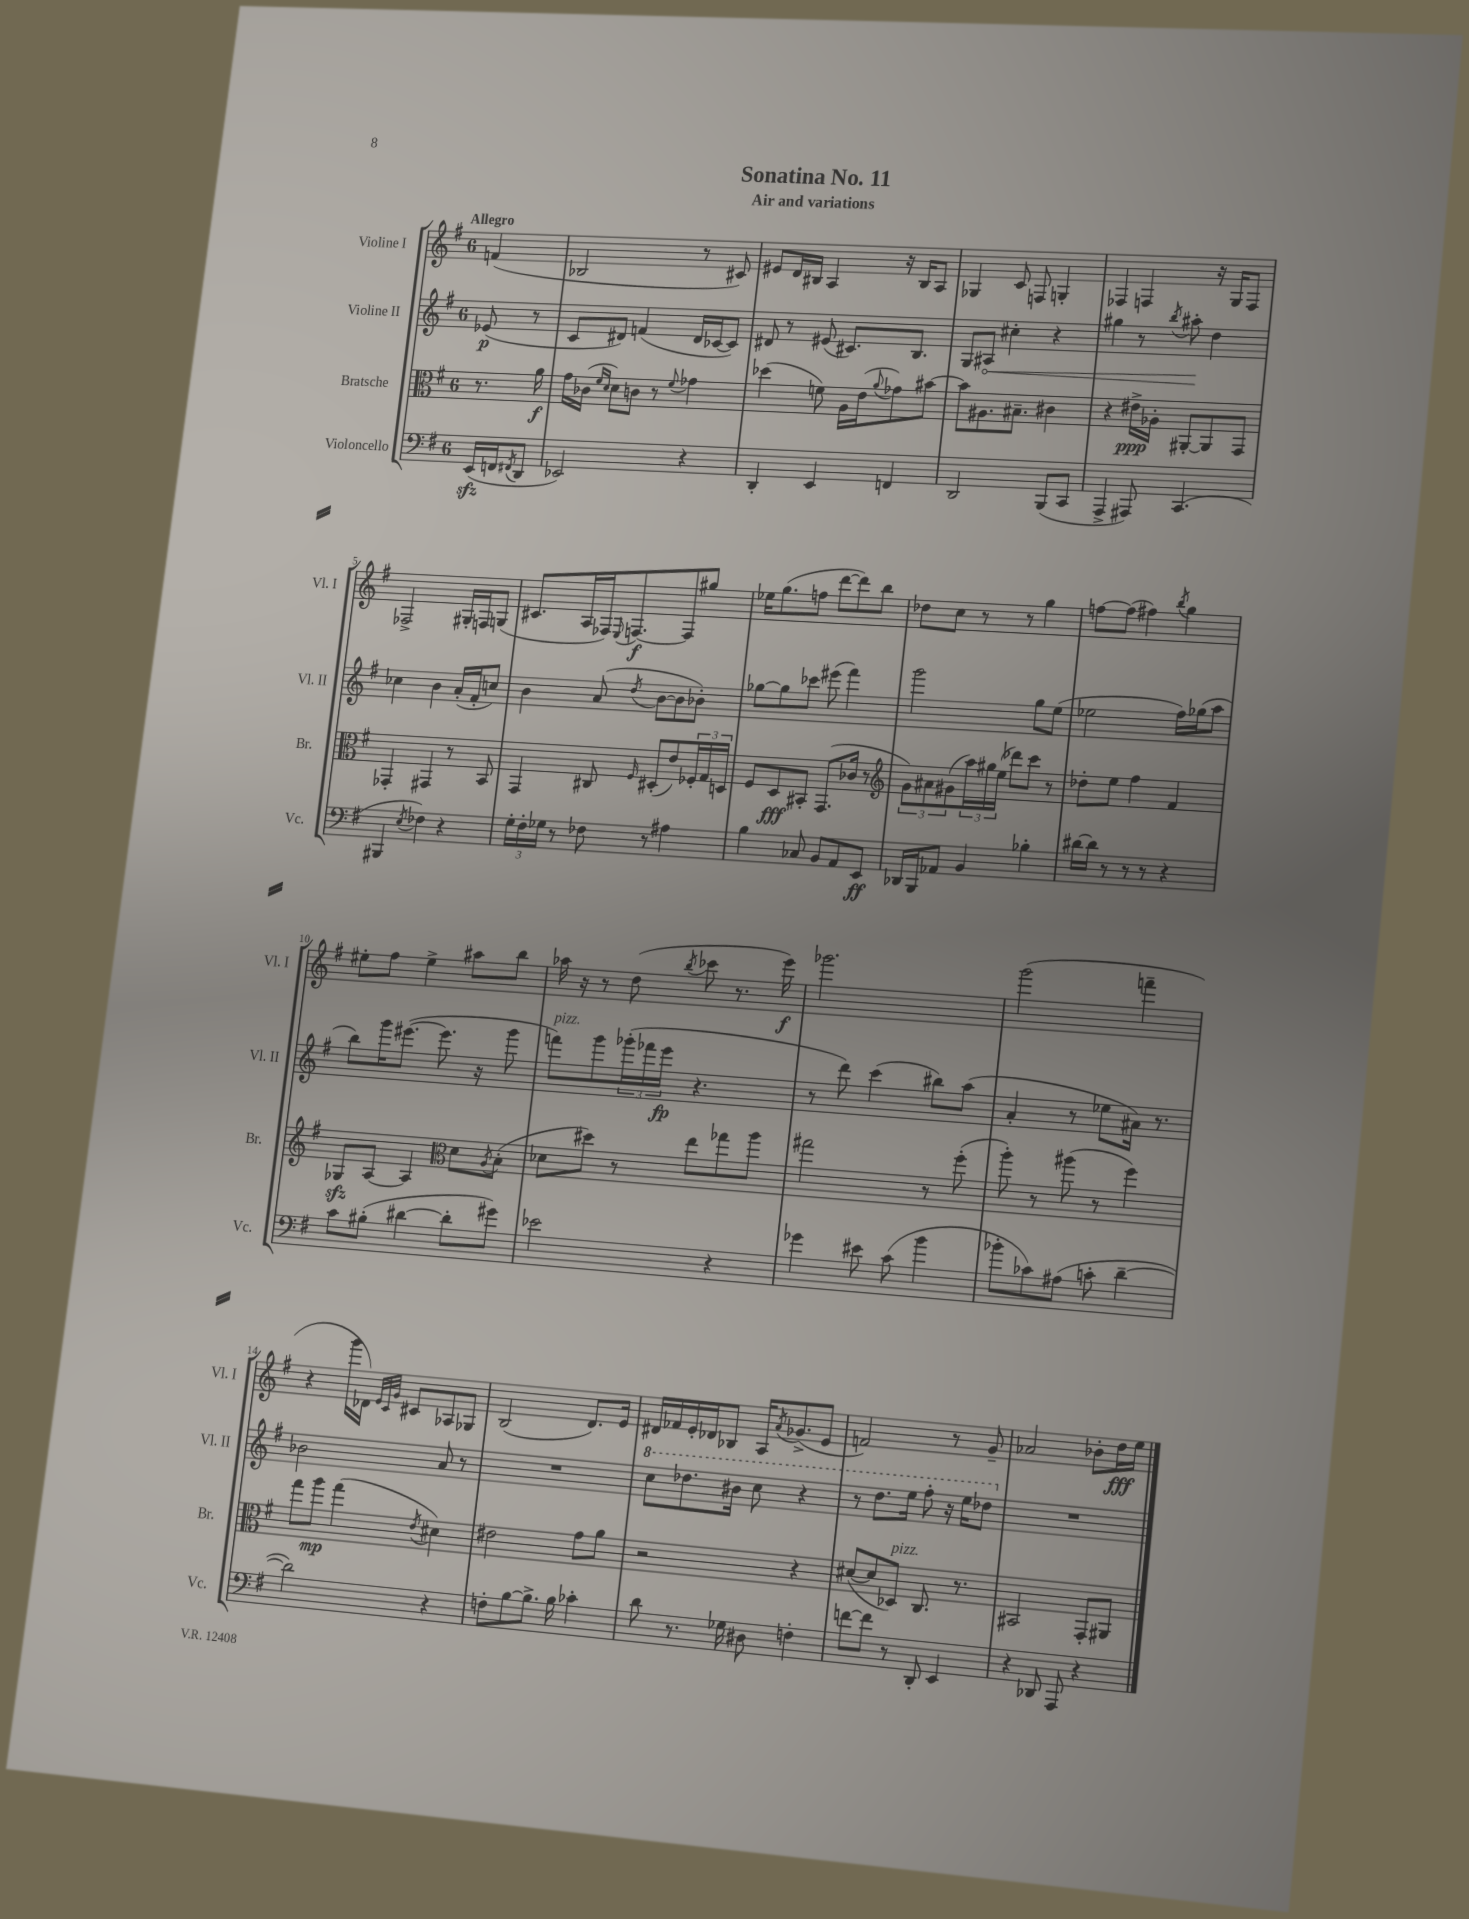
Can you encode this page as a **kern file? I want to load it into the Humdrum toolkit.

**kern	**kern	**kern	**kern
*staff4	*staff3	*staff2	*staff1
*clefF4	*clefC3	*clefG2	*clefG2
*k[f#]	*k[f#]	*k[f#]	*k[f#]
*M6/8	*M6/8	*M6/8	*M6/8
(16EE	8.r	(8e-	(4f
16FF	.	.	.
8qFF#	.	.	.
8DD	.	8r	.
.	16a	.	.
=	=	=	=
2EE-)	16g	8c	2B-
.	(16c-	.	.
.	16qqf#	.	.
.	16qqd	.	.
.	8d)	8d#)	.
.	8c	(4f	.
.	8r	.	.
.	8qqf#	.	.
4r	4g-	16d#	8r
.	.	[16c-	.
.	.	8c-])	8c#)
=	=	=	=
4DD'	(4dd-	8d#	8e#
.	.	8r	16d
.	.	.	16B#
4EE	8f)	(8e#	4A
.	16A	8.c#)	.
.	(16e	.	.
.	8qqa	.	.
4FF	8g-)	.	16r
.	.	8.B	16B#
.	[8b#	.	8A
=	=	=	=
2DD	8b#]	8G	4G-
.	8.A#	8A#	.
.	.	4cc#'	8c
.	8.B#~	.	.
.	.	.	8F
(8BBB	4c#	4r	4G'
8CC	.	.	.
=	=	=	=
4AAA^	4r	4gg#	4F-
8AAA#)	16e#^	8r	4F
.	16A-'	.	.
.	.	8qbb	.
(4.CC	[8AA#'	8aa#'	.
.	8AA#]	4dd	16r
.	.	.	16G
.	8GG	.	8F
=	=	=	=
4BBB#	4GG-'	4cc-	2F-^
8qE	.	.	.
4F-)	4GG#	4b	.
4r	8r	(16a'	16G#'
.	.	16f#'	16F
.	8BB	8cc)	(8G
=	=	=	=
24G'	4GG	4b	8.c#
24F#'	.	.	.
24G-	.	.	.
8r	.	.	.
.	.	.	16A
8F-	8C#	(8a	16F-)
.	.	.	8qqE
.	.	.	[8.F
.	16qqF#	8qdd	.
8r	(8D#'	[8b	.
4A#	8e)	8b]	8F]
.	24F-'	8b-')	8gg#
.	24G	.	.
.	24D	.	.
=	=	=	=
4B	8F#	[8gg-	16ee-
.	.	.	(8.gg
.	8D	8gg-]	.
8C-	8BB#'	8ccc-	8ff
8BB	(8.GG	(8eee#	[8ddd
8AA	.	4fff#)	8ddd])
.	16c-	.	.
8EE	8r	.	8bb
=	=	=	=
*	*clefG2	*	*
16DD-	12g)	2ggg	8dd-
16BBB	.	.	.
.	12a#	.	.
8AA-	.	.	8cc
.	(12g#	.	.
4BB	24aa)	.	8r
.	24gg#	.	.
.	(24ee	.	.
.	8ddd-)	.	8r
4B-'	8ccc	8gg	4gg
.	8r	(8ee	.
=	=	=	=
[16d#	8dd-'	2ee-	[8ff
16d#]	.	.	.
8r	8ee	.	(8ff]
8r	4ff#	.	4ff#)
8r	.	.	.
.	.	.	8qbb
4r	4f#	16ff#)	4gg
.	.	(16gg-	.
.	.	8aa	.
=	=	=	=
8c	8G-	8bb)	8ee#'
(8B#'	[8A	16ggg	8ff#
.	.	([8.eee#	.
[4d#	4A]	.	4ee#^
.	.	8.eee#]	.
*	*clefC3	*	*
8d#']	8d	.	8aa#
.	.	16r	.
.	8qA	.	.
8g#)	(8B'	8ggg	8bb
=	=	=	=
2e-	8d-	8fff)	16aa-
.	.	.	16r
.	8dd#)	8ggg	8r
.	8r	(24ggg-'	(8dd
.	.	24fff-	.
.	.	24eee	.
.	.	.	8qbb
.	8ee	4.r	8ccc-
4r	8gg-	.	8.r
.	8aa	.	.
.	.	.	16eee)
=	=	=	=
4g-	2gg#	8r	2.ggg-
.	.	8ddd)	.
8e#	.	(4ccc	.
(8c	.	.	.
4b	8r	8bb#)	.
.	(8ff#'	(8aa	.
=	=	=	=
8b-'	8aa')	4a'	(2ggg
8c-)	8r	.	.
(8A#	(8aa#	8r	.
8c'	8r	8ee-	.
[4d~	4ff#)	16a#)	4fff~
.	.	8.r	.
=	=	=	=
2d])	8gg	2b-	4r
.	8aa	.	.
.	(4gg	.	16ggg
.	.	.	16d-)
.	.	.	32qqe
.	.	.	32qqc
.	.	.	32qqg
.	.	.	8c#
.	8qe	.	.
4r	4d#)	8a	8A-
.	.	8r	8G-
=	=	=	=
8F'	2e#	2.r	(2B
[8B	.	.	.
8.B^]	.	.	.
16B	.	.	.
4c-'	8g	.	8.d)
.	8a	.	.
.	.	.	16e
=	=	=	=
8d	2r	8ccc	16d#
.	.	.	16f-
8.r	.	8.ddd-	16e'
.	.	.	16d-
.	.	.	8B-
16G-	.	16bb#	.
8D#	.	8ccc	16A
.	.	.	8qa
.	.	.	(8.g-^
4F'	4r	4r	.
.	.	.	8e
=	=	=	=
[8f	([8d#	8r	2f)
8f]	8d#]	8.ddd	.
8r	8D-)	.	.
.	.	16eee	.
8DD'	8.C	8fff#'	.
4EE	.	16r	8r
.	8.r	16eee	.
.	.	8ddd-	8g~
=	=	=	=
4r	2BB#	2.r	2a-
8DD-	.	.	.
8AAA	.	.	.
4r	8GG'	.	8b-'
.	8AA#	.	16dd
.	.	.	16ee
==	==	==	==
*-	*-	*-	*-
